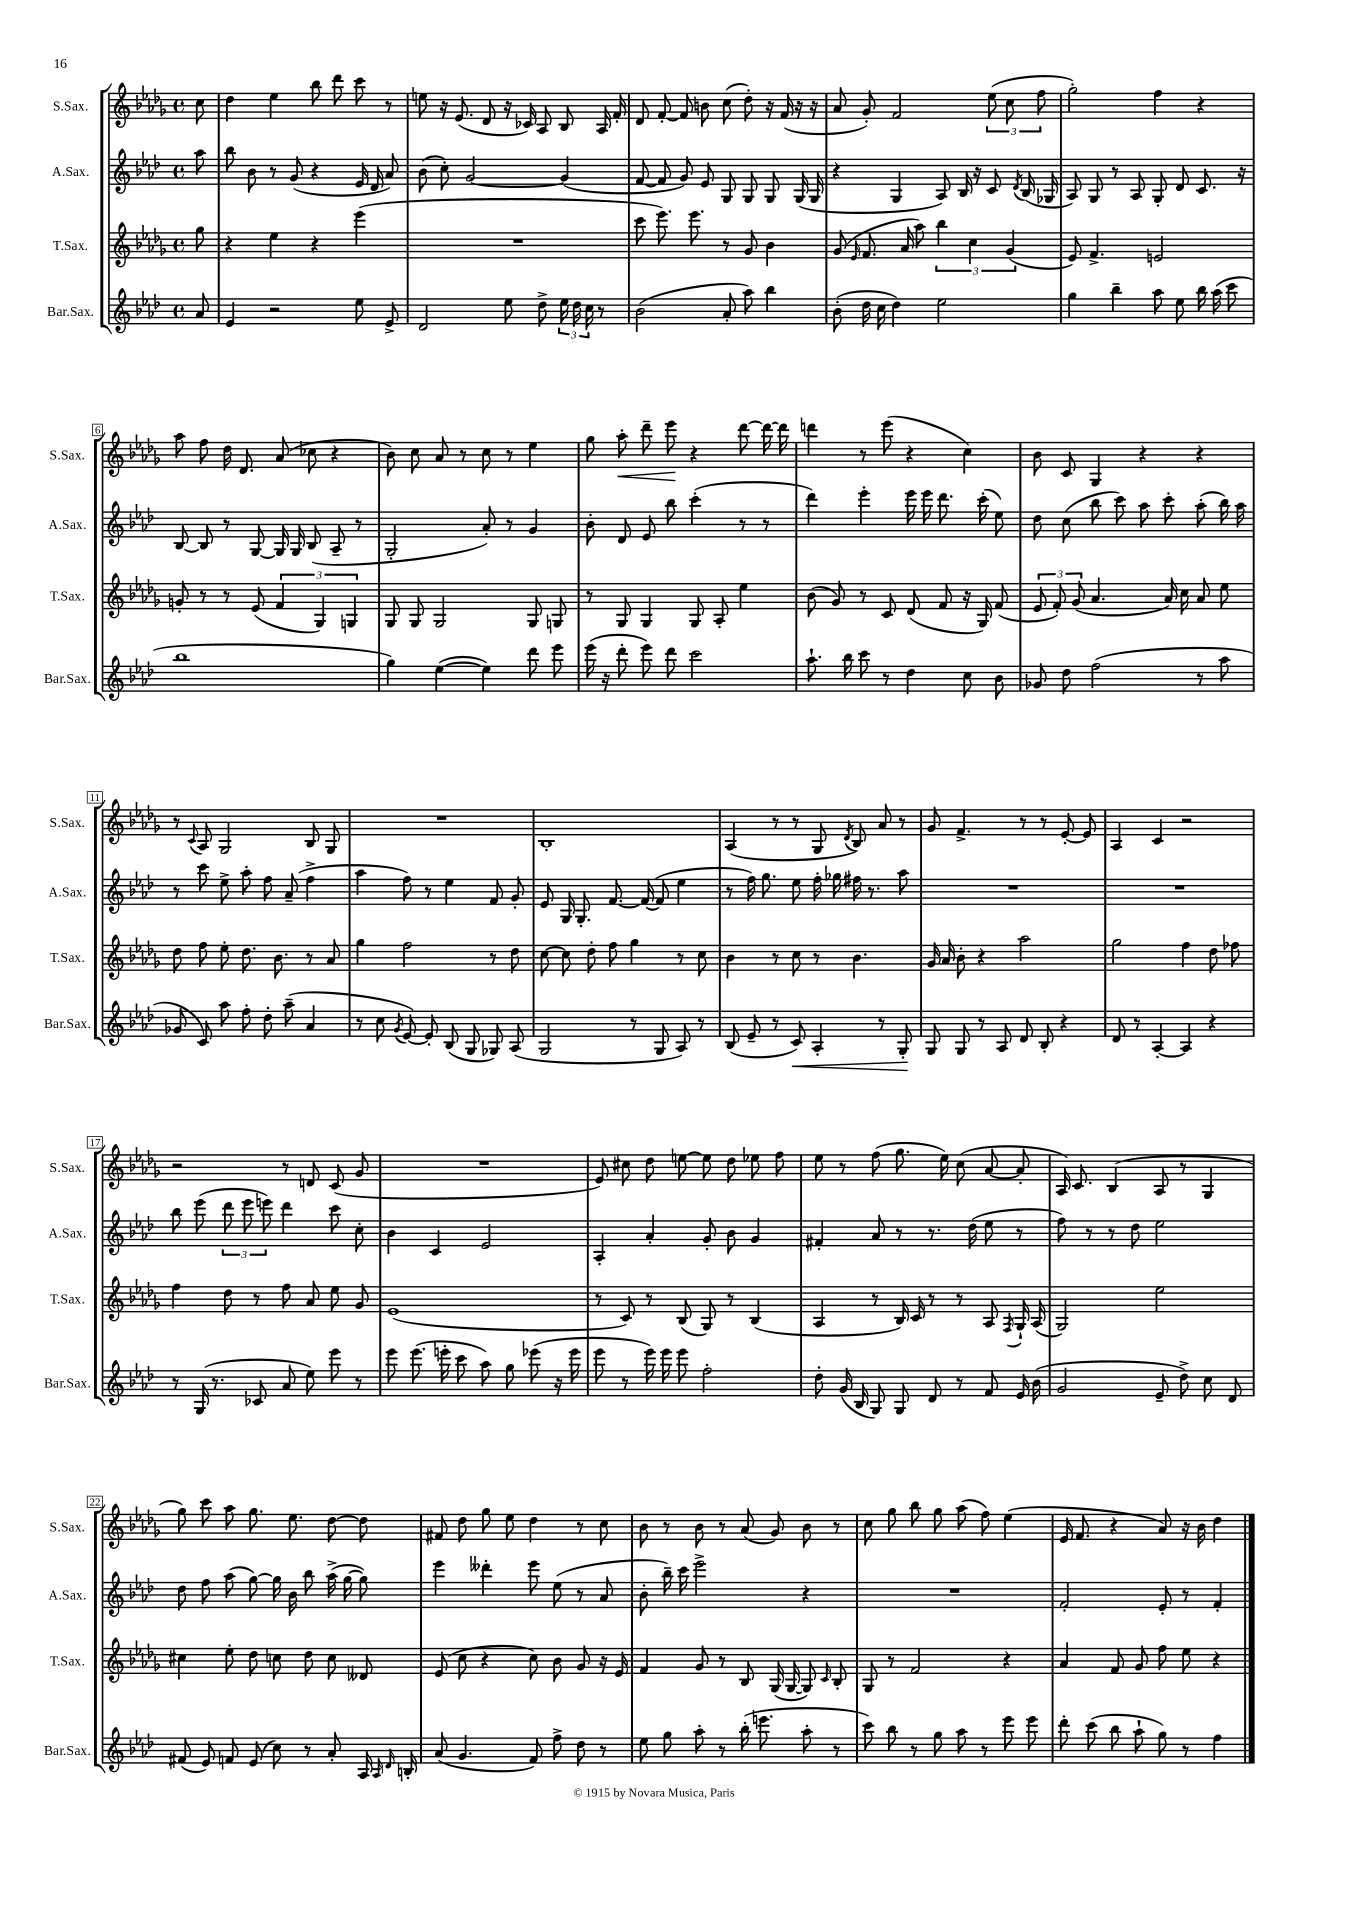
<<
\new StaffGroup <<
\new Staff = "s0" \with { instrumentName = "S.Sax." shortInstrumentName = "S.Sax." } {
    \clef treble \key des \major \defaultTimeSignature \time 4/4 \partial 8
    \autoBeamOff c''8 |
    des''4 ees''4 bes''8 des'''8 c'''8 r8 |
    e''8 r16 ees'8.( des'8 r16 ces'16) aes8 bes8 aes16 f'16-. |
    des'8 f'8~-. f'8 b'8 c''8( des''8-.) r16 f'16( r16 r16 |
    aes'8 ges'8-.) f'2 \tuplet 3/2 { ees''8( c''8 f''8 } |
    ges''2-.) f''4 r4 |
    aes''8 f''8 des''16 des'8. aes'8( ces''8 r4 |
    bes'8) c''8 aes'8 r8 c''8 r8 ees''4 |
    ges''8 aes''8-.\< des'''8-- ees'''8\! r4 des'''8~ des'''16~ des'''16 |
    d'''4 r8 ees'''8( r4 c''4) |
    bes'8 c'8 ges4 r4 r4 |
    r8 \appoggiatura { c'8 } aes8 ges2 bes8 ges8 |
    R1 |
    bes1-. |
    aes4( r8 r8 ges8 \acciaccatura { des'8 } bes8) aes'8 r8 |
    ges'8 f'4.-> r8 r8 ees'8~-. ees'8 |
    aes4 c'4 r2 |
    r2 r8 d'8 c'8( ges'8 |
    R1 |
    ees'8) cis''8 des''8 e''8~ e''8 des''8 ees''8 f''8 |
    ees''8 r8 f''8( ges''8. ees''16) c''8( aes'8~ aes'8-. |
    aes16) c'8. bes4( aes8 r8 ges4 |
    ges''8) c'''8 aes''8 ges''8. ees''8. des''8~ des''8 |
    fis'8 des''8 ges''8 ees''8 des''4 r8 c''8 |
    bes'8 r8 bes'8 r8 aes'8( ges'8) bes'8 r8 |
    c''8 ges''8 bes''8 ges''8 aes''8( f''8) ees''4( |
    ees'16 f'8. r4 aes'8) r16 bes'16 des''4 \bar "|." |
}
\new Staff = "s1" \with { instrumentName = "A.Sax." shortInstrumentName = "A.Sax." } {
    \clef treble \key aes \major \defaultTimeSignature \time 4/4 \partial 8
    \autoBeamOff aes''8 |
    bes''8 bes'8 r8 g'8( r4 ees'16 des'16 aes'8) |
    bes'8( c''8-.) g'2~ g'4( |
    f'8~ f'8 g'8) ees'8 g8 g8 g8 g16( g16 |
    r4 g4 aes8) bes16 r16 c'8 \acciaccatura { des'8 } bes16( ges16 |
    aes8) g8 r8 aes8 g8-. des'8 c'8. r16 |
    bes8~ bes8 r8 g8~ g16 g16 bes8( aes8-- r8 |
    g2-. aes'8-.) r8 g'4 |
    bes'8-. des'8 ees'8 bes''8 c'''4-.( r8 r8 |
    des'''4) ees'''4-. ees'''16 ees'''16 des'''8. c'''16-.( ees''8) |
    des''8 c''8( bes''8 c'''8) aes''8 c'''8-. aes''8-.( bes''16) aes''16 |
    r8 c'''8 ees''8-> aes''8-. f''8 aes'8--( f''4-> |
    aes''4 f''8) r8 ees''4 f'8 g'8-. |
    ees'8 g16 g8.-. f'8.~ f'16~( f'8 ees''4 |
    r8 f''16) g''8. ees''8 f''16-. ges''16 fis''16 r8. aes''8 |
    R1 |
    R1 |
    bes''8 ees'''8( \tuplet 3/2 { des'''8 ees'''8 e'''8) } des'''4 c'''8 c''8-. |
    bes'4 c'4 ees'2 |
    aes4-. aes'4-. g'8-. bes'8 g'4 |
    fis'4-. aes'8 r8 r8. des''16( ees''8 r8 |
    f''8) r8 r8 des''8 ees''2 |
    des''8 f''8 aes''8( g''8~) g''16 bes'16 bes''8 aes''16->( g''16~ g''8) |
    ees'''4 deses'''4-. ees'''8 ees''8( r8 aes'8 |
    bes'8-. bes''16--) c'''16 ees'''2-> r4 |
    R1 |
    f'2-. ees'8-. r8 f'4-. \bar "|." |
}
\new Staff = "s2" \with { instrumentName = "T.Sax." shortInstrumentName = "T.Sax." } {
    \clef treble \key des \major \defaultTimeSignature \time 4/4 \partial 8
    \autoBeamOff ges''8 |
    r4 ees''4 r4 ees'''4( |
    R1 |
    c'''8 ees'''8.) ees'''8. r8 ges'8 bes'4 |
    ges'8( \grace { ees'16 } f'8. aes'16 aes''8) \tuplet 3/2 { bes''4 c''4 ges'4( } |
    ees'8) f'4.-> e'2 |
    g'8-. r8 r8 ees'8( \tuplet 3/2 { f'4 ges4) g4 } |
    ges8 ges8 ges2 ges8 g8 |
    r8 ges8 ges4 ges8 aes8-. ees''4 |
    bes'8( ges'8) r8 c'8 des'8( f'8 r16 ges16) f'8( |
    \tuplet 3/2 { ees'8 f'8-.) ges'8( } aes'4. aes'16) c''16 aes'8 ees''8 |
    des''8 f''8 ees''8-. des''8. bes'8. r8 aes'8 |
    ges''4 f''2 r8 des''8 |
    c''8~ c''8 des''8-. f''8 ges''4 r8 c''8 |
    bes'4 r8 c''8 r8 bes'4. |
    ges'16 aes'16 bes'8-. r4 aes''2 |
    ges''2 f''4 des''8 fes''8 |
    f''4 des''8 r8 f''8 aes'8 ees''8 ges'8 |
    ees'1( |
    r8 c'8) r8 bes8( ges8) r8 bes4( |
    aes4 r8 bes16) c'16 r8 r8 aes8 \acciaccatura { f8 } ges16-! aes16( |
    ges2) ees''2 |
    cis''4 ees''8-. des''8 c''8 des''8 c''8 deses'8 |
    ees'8( c''8 r4 c''8) bes'8 ges'8 r16 ees'16 |
    f'4 ges'8 r8 bes8 ges16( ges16~ ges8) \grace { c'16 } bes8-. |
    ges8 r8 f'2 r4 |
    aes'4 f'8 ges'8 f''8 ees''8 r4 \bar "|." |
}
\new Staff = "s3" \with { instrumentName = "Bar.Sax." shortInstrumentName = "Bar.Sax." } {
    \clef treble \key aes \major \defaultTimeSignature \time 4/4 \partial 8
    \autoBeamOff aes'8 |
    ees'4 r2 ees''8 ees'8-> |
    des'2 ees''8 des''8-> \tuplet 3/2 { ees''16 des''16 c''16 } r8 |
    bes'2( aes'8-. aes''8) bes''4 |
    bes'8-.( des''16 c''16 des''4) ees''2 |
    g''4 bes''4-- aes''8 ees''8 bes''16 aes''16( c'''8 |
    bes''1 |
    g''4) ees''4~( ees''4) des'''8 ees'''8 |
    ees'''16( r16 des'''8-. ees'''8) des'''8 c'''2 |
    aes''8.-! bes''16 c'''8 r8 des''4 c''8 bes'8 |
    ges'8 des''8 f''2( r8 aes''8 |
    ges'8 c'8) aes''8 f''8-. des''8-. aes''8--( aes'4 |
    r8 c''8 \acciaccatura { g'8 } ees'8~) ees'8-. bes8( g8 ges8) aes8( |
    g2 r8 g8 aes8) r8 |
    bes8( ees'8-- r8 c'8\<) aes4-. r8 g8-.\! |
    g8 g8 r8 aes8 des'8 bes8-. r4 |
    des'8 r8 aes4~-. aes4 r4 |
    r8 g16( r8. ces'8 aes'8 ees''8) ees'''8 r8 |
    ees'''8 ees'''8.( e'''16-. c'''8 aes''8) g''8 ees'''8( r16 ees'''16 |
    ees'''8 r8 ees'''16) ees'''16 ees'''8 f''2-. |
    des''8-. g'16( bes16 g8) g8 des'8 r8 f'8 ees'16 bes'16( |
    g'2 ees'8-- des''8->) c''8 des'8 |
    fis'8( ees'8) f'8 ees'8( c''8) r8 aes'8-. aes16 \grace { aes16 des'16 } b16-. |
    aes'8( g'4. f'8) f''8-> des''8 r8 |
    ees''8 g''8 aes''8-. r8 bes''16-.( e'''8. aes''8-. r8 |
    c'''8) bes''8 r8 g''8 aes''8 r8 ees'''8 ees'''8 |
    des'''8-. c'''8( bes''8 aes''8-! g''8) r8 f''4 \bar "|." |
}
>>
>>
\layout { \context { \Score \override BarNumber.stencil = #(make-stencil-boxer 0.1 0.3 ly:text-interface::print) } }
